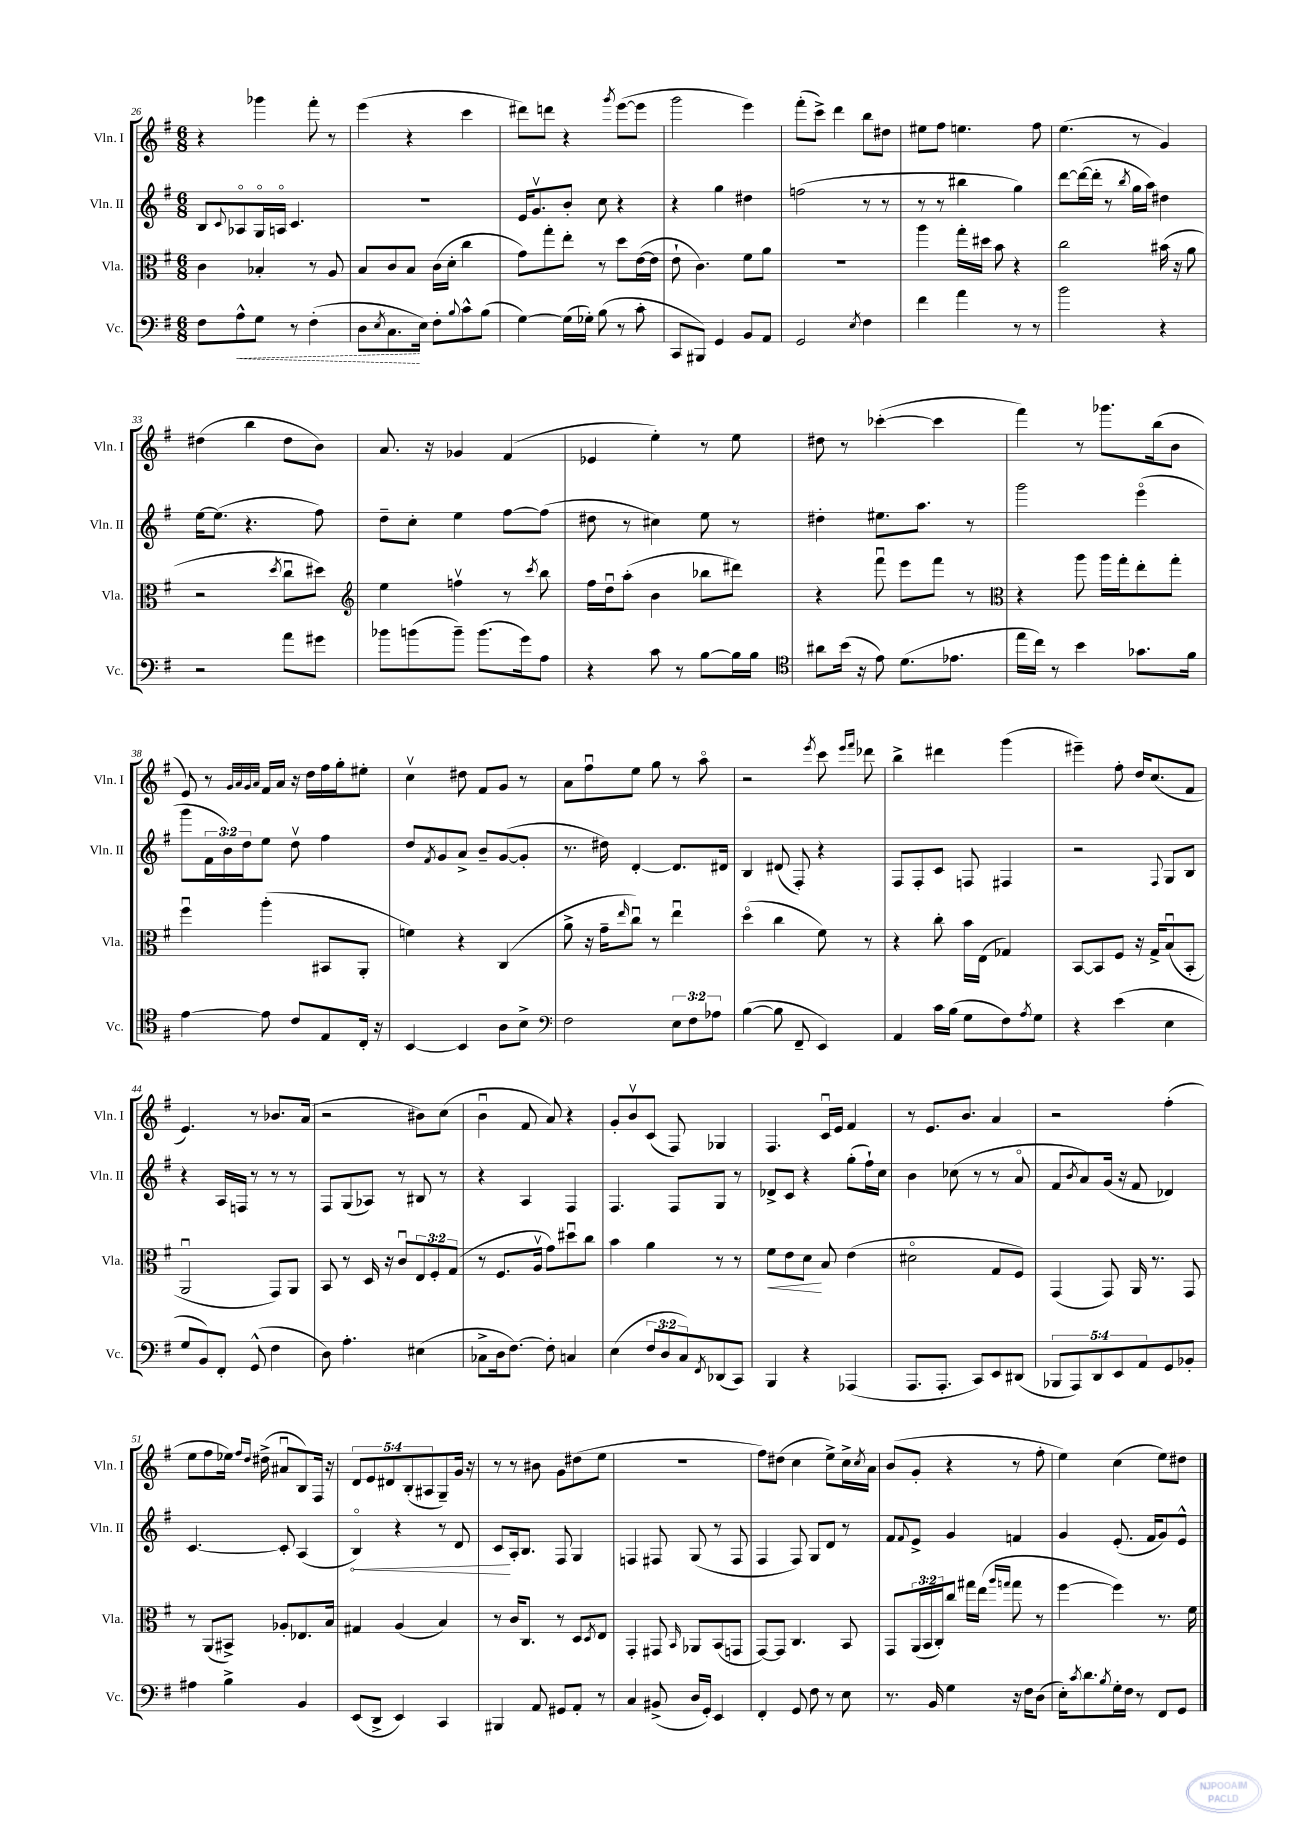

**kern	**kern	**kern	**kern
*staff4	*staff3	*staff2	*staff1
*clefF4	*clefC3	*clefG2	*clefG2
*k[f#]	*k[f#]	*k[f#]	*k[f#]
*M6/8	*M6/8	*M6/8	*M6/8
8F#	4c	8B	4r
.	.	8qqc	.
8A^^	.	8A-o	.
8G	4B-'	16Go	4ggg-
.	.	16Ao	.
8r	.	4.c	.
(4F#'	8r	.	8fff#'
.	8A	.	8r
=	=	=	=
8D	8B	2.r	(4eee
8qE	.	.	.
8.C	8c	.	.
.	8B	.	4r
16E)	.	.	.
8F#'	(16c	.	.
.	16d'	.	.
8qqB	.	.	.
8c^^	4cc	.	4ccc
(8B	.	.	.
=	=	=	=
[4G)	8g)	16e	8ddd#)
.	.	8.gv	.
.	8gg'	.	8ddd
(16G]	8ee'	8b'	4r
16G-')	.	.	.
(8B	8r	8cc	.
.	.	.	8qggg
8r	8dd	4r	([8eee
8c'	([16e	.	8eee]
.	16e]	.	.
=	=	=	=
8CC	8e`	4r	2ggg
8BBB#)	4.c)	.	.
4GG	.	4gg	.
8BB	8f#	4dd#	4eee)
8AA	8a	.	.
=	=	=	=
2GG	2.r	(2ff	(8fff#'
.	.	.	8ccc^)
.	.	.	4ddd
8qE	.	.	.
4F#	.	8r	8bb
.	.	8r	8dd#
=	=	=	=
4f#	4aa	8r	8ee#
.	.	8r	8ff#
4a	16gg'	4bb#	4.ee
.	16dd#	.	.
.	8b	.	.
8r	4r	4gg)	.
8r	.	.	8ff#
=	=	=	=
2b	2cc	[8ddd	(4.ee
.	.	(16ddd_	.
.	.	16ddd']	.
.	.	8r	.
.	.	8qbb	.
.	.	16gg	8r
.	.	16aa)	.
4r	(16b#	4dd#	4g)
.	16r	.	.
.	8a	.	.
=	=	=	=
2r	2r	[16ee	(4dd#
.	.	(8.ee]	.
.	.	4.r	4bb
.	8qdd	.	.
8a	8ccu	.	8dd#
8g#	8dd#)	8ff#)	8b)
=	=	=	=
*	*clefG2	*	*
8b-	4ee	8dd~	8.a
(8b	.	8cc'	.
.	.	.	16r
8b~)	4ffv	4ee	4g-
(8.b	.	.	.
.	8r	[8ff#	(4f#
16g)	.	.	.
.	8qccc	.	.
8A	8bb	(8ff#]	.
=	=	=	=
4r	16ff#	8dd#	4e-
.	16ddu	.	.
.	(8aa'	8r	.
8c	4b	4cc#)	4ee')
8r	.	.	.
[8B	8bb-	8ee	8r
16B]	8ddd#)	8r	8ee
16B	.	.	.
=	=	=	=
*clefC4	*	*	*
8a#	4r	4dd#'	8dd#
(16b	.	.	8r
16r	.	.	.
8e)	8fff#u	8.ee#	([4ccc-'
(8.d	8eee	.	.
.	.	8.aa	.
.	8fff#	.	4ccc-]
8.e-	.	.	.
.	8r	8r	.
=	=	=	=
*	*clefC3	*	*
16ee	4r	2ggg	4fff#)
16cc)	.	.	.
8r	.	.	.
4b	8aa	.	8r
.	16aa	.	8.ggg-
.	16gg'	.	.
8.g-	8ee'	(4eeeo	.
.	.	.	(16bb
.	8gg'	.	8b
16f#	.	.	.
=	=	=	=
[4e	4ff#u	8ggg	8e)
.	.	24f#	8r
.	.	24b)	.
.	.	24dd	.
.	.	.	32qqg
.	.	.	32qqa
.	.	.	32qqg
.	.	.	32qqa
8e]	(4aa'	8ee	16f#
.	.	.	16a
8c	.	8ddv	16r
.	.	.	16dd
8E	8BB#	4ff#	16ff#
.	.	.	16gg'
16C'	8AA'	.	8ee#'
16r	.	.	.
=	=	=	=
[4BB	4f)	8dd	4ccv
.	.	8qf#	.
.	.	8g	.
4BB]	4r	8a^	8dd#
.	.	8b~	8f#
8A	(4C	([8g	8g
8B^	.	8g']	8r
=	=	=	=
*clefF4	*	*	*
2F#	8a^	8.r	8a
.	16r	.	8ff#u
.	16g~	16dd#)	.
.	16qqee	.	.
.	8ccu)	[4d'	8ee
.	8r	.	8gg
12E	4eeu	8.d]	8r
12F#	.	.	.
.	.	.	8aao
12A-	.	.	.
.	.	16d#	.
=	=	=	=
([4B	(4ddo	4B	2r
8B]	4cc	(8d#	.
8FF#~	.	8F#')	.
.	.	.	8qeee
4EE)	8f#)	4r	8ccc
.	.	.	16qqeee
.	.	.	16qqfff#
.	8r	.	8ddd-
=	=	=	=
4AA	4r	8F#	4bb^
.	.	8F#'	.
16c	8cc'	8c	4ddd#
(16B	.	.	.
8G	16b	8F	.
.	(16E	.	.
8F#)	4G-)	4F#	(4ggg
8qA	.	.	.
8G	.	.	.
=	=	=	=
4r	[8BB	2r	4eee#~)
.	8BB]	.	.
(4e	8F#	.	8ff#'
.	16r	.	16dd
.	16G^	.	(8.cc
.	.	8qqF#	.
4E	(8Bu	8G	.
.	8BB'	8B	8f#
=	=	=	=
8G	2AAu	4r	4.e)
8BB)	.	.	.
8FF#'	.	16A	.
.	.	16F	.
(8GG^^	.	8r	8r
4F#	8GG)	8r	8.b-
.	8AA	8r	.
.	.	.	(16a
=	=	=	=
8D)	8BB	8F#	2r
4.A'	8r	(8G	.
.	16D	8A-)	.
.	16r	.	.
.	8cu	8r	.
(4E#	12E	8B#	8b#)
.	12F#'	.	.
.	.	8r	(8cc
.	(12G	.	.
=	=	=	=
8C-^	8r	4r	4bu
16D	8.F#	.	.
[8.F#)	.	.	.
.	.	4A	8f#
.	16Av	.	.
8F#']	8g)	.	8a)
4C	8dd#u	4F#	4r
.	8cc	.	.
=	=	=	=
(4E	4b	4.F#	8g'
.	.	.	8bv
12F#	4a	.	(8c
12D	.	.	.
.	.	8F#	8F#)
12C)	.	.	.
8qFF#	.	.	.
(8DD-	8r	8G	4G-
8CC)	8r	8r	.
=	=	=	=
4BBB	8f#	8d-^	4.F#
.	8e	8c	.
4r	8d	4r	.
.	8B	.	16cu
.	.	.	16e
(4AAA-	(4e	(8gg'	4f#
.	.	16ff#`)	.
.	.	16cc	.
=	=	=	=
8.AAA	2d#o	4b	8r
.	.	.	8.e
8.AAA'	.	.	.
.	.	(8cc-	.
.	.	.	8.b
8CC)	.	8r	.
8EE	8G	8r	4a
(8DD#	8F#)	8ao	.
=	=	=	=
10BBB-	(4GG	8f#	2r
10AAA)	.	.	.
.	.	8qb	.
.	.	8a)	.
10DD	.	.	.
.	8GG)	(16g	.
10EE	.	.	.
.	.	16r	.
.	16AA	8f#	.
10AA	.	.	.
.	8.r	.	.
8GG	.	4d-)	(4ff#'
8BB-'	8GG	.	.
=	=	=	=
4A#	8r	[4.c	8ee
.	(8AA	.	8ff#
4B^	8BB#^)	.	16ee-)
.	.	.	16qqff#
.	.	.	16qqdd
.	.	.	(16dd#^
.	8A-'	8c']	8a#u
4BB	8.E-	(4A	8B)
.	.	.	16F#
.	16B	.	16r
=	=	=	=
(8EE	4G#	4Bo)	10d
.	.	.	10e
8DD^	.	.	.
.	.	.	10d#
4EE)	(4A	4r	.
.	.	.	(10B'
.	.	.	10A#
4CC	4B)	8r	8G~)
.	.	8d	16g
.	.	.	16r
=	=	=	=
4BBB#	8r	8c	8r
.	16c	16A'	8r
.	8.C	8.B	.
8AA	.	.	8b#
8GG#	8r	8F#	8g
8AA'	8D	4G	(8dd#
.	8qD	.	.
8r	8E	.	8ee
=	=	=	=
4C	4GG'	4F	2.r
(8BB#^	8GG#	8F#	.
.	16qqBB	.	.
16D	8AA-	(8G	.
16GG')	.	.	.
4EE	(8BB	8r	.
.	8GG	8F#	.
=	=	=	=
4FF#'	[8GG)	4F#	8ff#)
.	8GG]	.	(8dd#
8GG	4.C	8F#)	4cc
8F#	.	8G	.
8r	.	8d	8ee^)
8E	8BB	8r	16cc^
.	.	.	8qcc
.	.	.	16a
=	=	=	=
8.r	8GG	8f#	(8b
.	.	8qqf#	.
.	(24AA	8e^	8g'
.	24BB	.	.
16BB	.	.	.
.	24C')	.	.
4G	8cc	4g	4r
.	16gg#	.	.
.	(16ee	.	.
.	16qqaa	.	.
.	16qqgg	.	.
16r	8gg	4f	8r
16F#	.	.	.
(8D	8r	.	8ff#'
=	=	=	=
16E')	[4ff#	4g	4ee)
8qc	.	.	.
8.d	.	.	.
8qB	.	.	.
16G'	4ff#])	(8.e'	(4cc
16F#	.	.	.
8r	.	.	.
.	.	16f#	.
8FF#	8.r	8g)	8ee)
8GG	.	8e^^	8dd#
.	16f#	.	.
==	==	==	==
*-	*-	*-	*-
